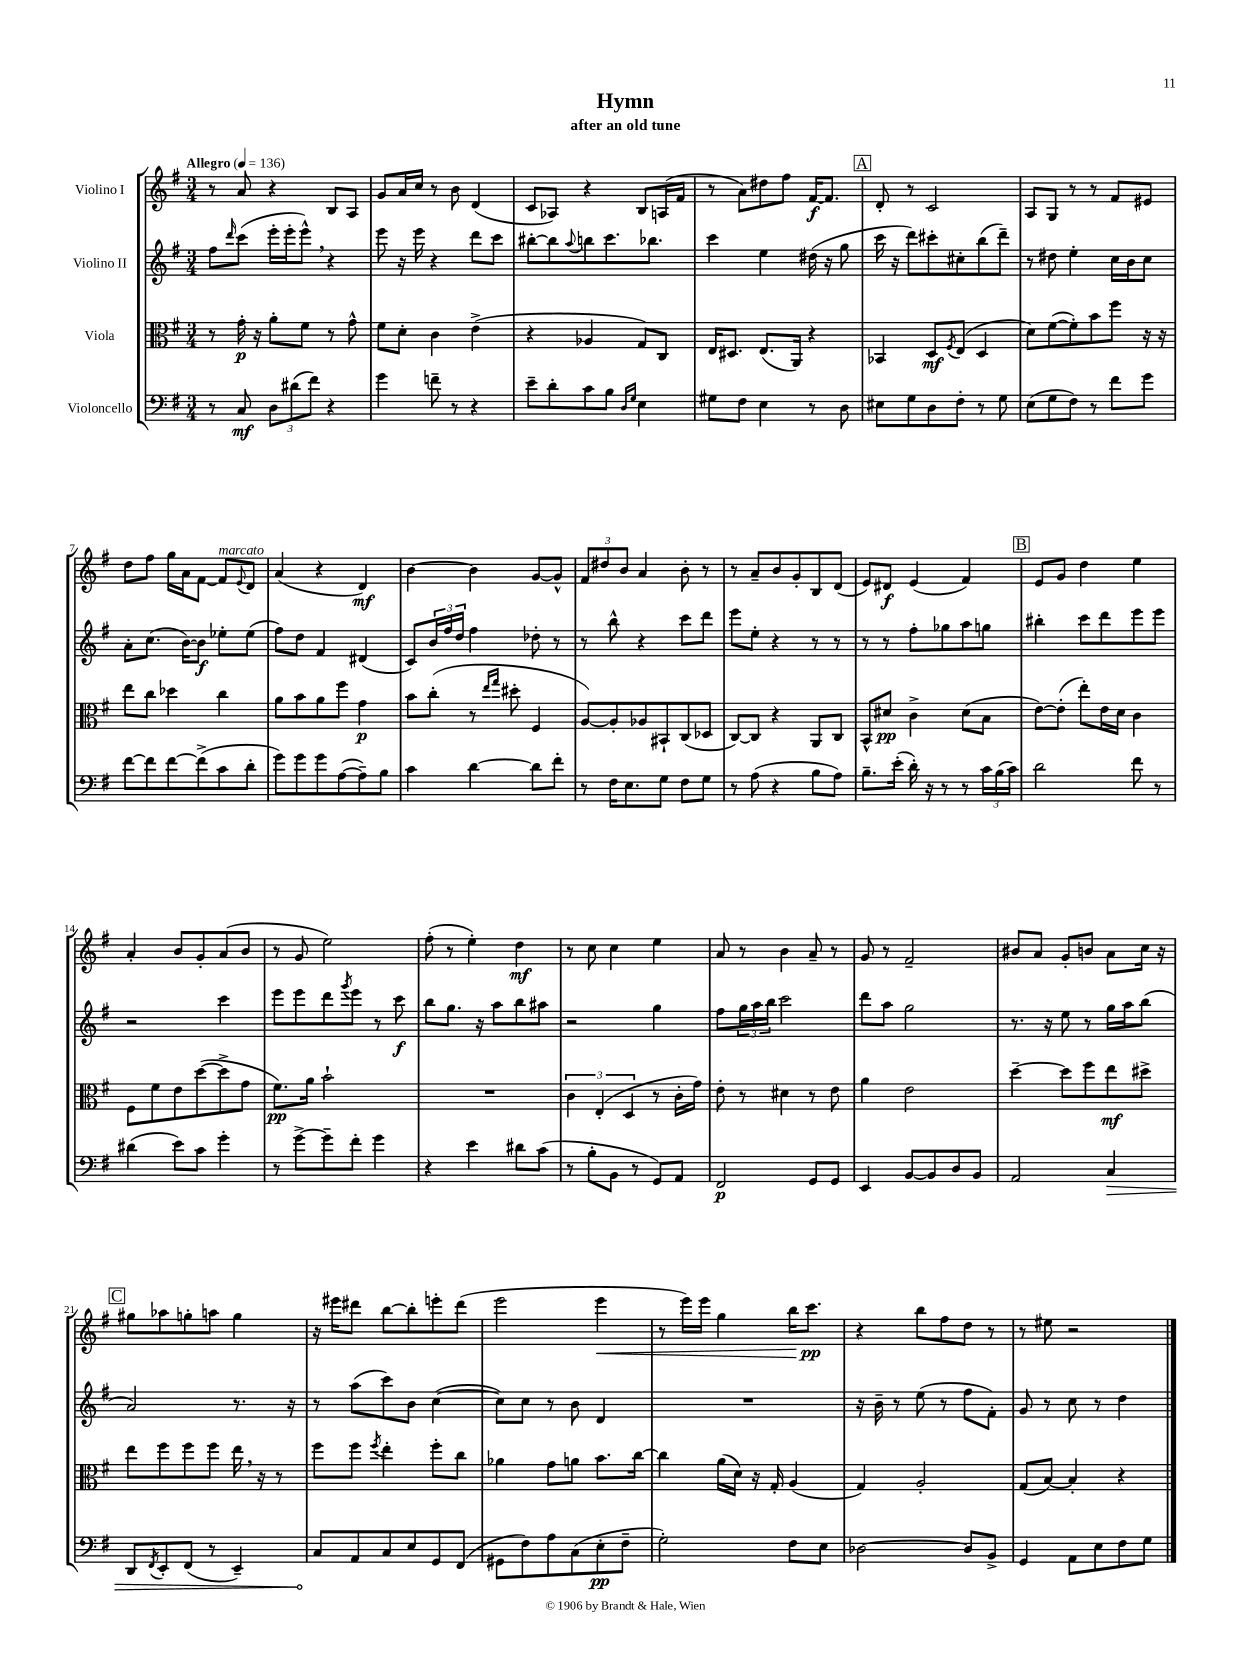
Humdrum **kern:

**kern	**kern	**kern	**kern
*staff4	*staff3	*staff2	*staff1
*clefF4	*clefC3	*clefG2	*clefG2
*k[f#]	*k[f#]	*k[f#]	*k[f#]
*M3/4	*M3/4	*M3/4	*M3/4
*MM136	*MM136	*MM136	*MM136
8r	8r	8ff#\L	8r
.	.	16qqddd/	.
8C/	16g'\	(8ccc\J	8a/
.	16r	.	.
12D\L	8a'\L	16eee'\LL	4r
.	.	16eee'\J	.
(12d#\	.	.	.
.	8f#\J	8eee^^\J)	.
12f#\J)	.	.	.
4r	8r	4r	8B/L
.	8g^^\	.	8A/J
=	=	=	=
4g\	8f#\L	8eee\	8g/L
.	8d'\J	16r	16a/L
.	.	16eee\	16cc/JJ
8f~\	4c\	4r	8r
8r	.	.	8b\
4r	(4e^\	8ddd\L	(4d/
.	.	8ccc\J	.
=	=	=	=
8e~\L	4r	[8bb#'\L	8c/L
8d'\	.	8bb#\]	8A-/J)
.	.	8qqaa/	.
8c\	4A-/	8bb\	4r
8B\J	.	8.ccc\	.
16qqD/LL	.	.	.
16qqG/JJ	.	.	.
4E\	8G/L)	.	8B/L
.	.	8.bb-\J	.
.	8C/J	.	(16A/L
.	.	.	16f#/JJ
=	=	=	=
8G#\L	16E/LK	4ccc\	8r
.	8.D#/J	.	.
8F#\J	.	.	8a\L)
4E\	(8.E/L	4ee\	8dd#\
.	.	.	8ff#\J
.	16AA/Jk)	.	.
8r	4r	(16dd#\	[16f#/LK
.	.	16r	8.f#/]J
8D\	.	8gg\	.
=	=	=	=
8E#\L	4BB-/	16ccc\	8d'/
.	.	16r	.
8G\	.	8ddd\L)	8r
8D\	8D/L	8ccc#'\	2c/
.	8qF#/	.	.
8F#'\J	(8E/J	8cc#'\	.
8r	4D/	(8bb\	.
8G\	.	8ddd~\J)	.
=	=	=	=
(8E\L	8d\L)	8r	8A/L
8G\	([8f#\	8dd#\	8G/J
8F#\J)	8f#'\])	4ee'\	8r
8r	8b\	.	8r
8f#\L	8ff#\J	16cc\LL	8f#/L
.	.	16b\J	.
8g\J	16r	8cc\J	8e#/J
.	16r	.	.
=	=	=	=
[8f#\L	8ee\L	8a'\L	8dd\L
8f#\]	8cc\J	(8.cc\J	8ff#\J
[8f#\	4dd-\	.	16gg\LL
.	.	[16b\LK)	16a\J
(8f#^\]	.	8b\]J	[8f#\J
8c\	4cc\	8ee-'\L	8f#/]L
.	.	.	8qqe/
8d'\J	.	(8ee-\J	8d/J
=	=	=	=
8g\L)	8a\L	8ff#\L)	(4a/
8g\	8b\	8dd\J	.
8g\	8a\	4f#/	4r
([8A\	8ff#\J	.	.
8A~\])	4g\	(4d#/	4d/)
8B\J	.	.	.
=	=	=	=
4c\	8b\L	8c/L)	[4b\
.	(8cc'\J	24b/L	.
.	.	24ff#/	.
.	.	24dd/JJ	.
[4d\	8r	4ff#\	4b\]
.	16qqee/LL	.	.
.	16qqgg/JJ	.	.
.	8dd#'\	.	.
8d\]L	4F#/	8dd-'\	[8g/L
8f#'\J	.	8r	8g^^/]J
=	=	=	=
8r	[8A/L)	8r	12f#/L
.	.	.	12dd#/
16F#\LK	8A'/]	8bb^^\	.
.	.	.	12b/J
8.E\	.	.	.
.	8A-/	4r	4a/
8G\J	8BB#`/	.	.
8F#\L	(8C/	8ccc\L	8b'\
8G\J	8D-/J	8ddd\J	8r
=	=	=	=
8r	[8C/L)	8eee\L	8r
(8A\	8C/]J	8ee'\J	8a~/L
4r	4r	4r	8b/
.	.	.	8g'/
8B\L	8AA/L	8r	8B/
8A\J)	8C/J	8r	(8d/J
=	=	=	=
8.B~\L	8BB^^/L	8r	8e/L)
.	8d#/J	8r	8d#/J
(16e'\Jk	.	.	.
16d'\)	4c^\	8ff#'\L	(4e/
16r	.	.	.
8r	.	8gg-\	.
8r	(8d#\L	8aa\	4f#/)
24c\LL	8B\J	8gg\J	.
(24B\	.	.	.
24c\JJ)	.	.	.
=	=	=	=
2d\	[8e\L)	4bb#'\	8e/L
.	(8e'\]J	.	8g/J
.	8ee'\L)	8ccc\L	4dd\
.	16e\L	8ddd\	.
.	16d\JJ	.	.
8f#\	4c\	8eee\	4ee\
8r	.	8eee\J	.
=	=	=	=
(4d#\	8F#\L	2r	4a'/
.	8f#\	.	.
8e\L)	8e\	.	8b/L
8c\J	([8dd\	.	8g'/
4g'\	8dd^\]	4ccc\	(8a/
.	8g\J	.	8b/J
=	=	=	=
8r	8.f#\L)	8eee\L	8r
[8g^\L	.	8eee\	8g/
.	16a\Jk	.	.
8g~\]	2b`\	8ddd\	2ee\)
.	.	8qggg/	.
8f#'\J	.	8eee\J	.
4g\	.	8r	.
.	.	8ccc\	.
=	=	=	=
4r	2.r	8bb\L	(8ff#'\
.	.	8.gg\J	8r
4e\	.	.	4ee'\)
.	.	16r	.
.	.	8aa\L	.
8d#\L	.	8bb\	4dd\
(8c\J	.	8aa#\J	.
=	=	=	=
8r	6c\	2r	8r
8B'\L	.	.	8cc\
.	(6E'/	.	.
8BB\J	.	.	4cc\
.	6D/	.	.
8r	.	.	.
8GG/L)	8r	4gg\	4ee\
8AA/J	16c'\LL	.	.
.	16g\JJ)	.	.
=	=	=	=
2FF#/	8e'\	8ff#\L	8a/
.	8r	24gg\L	8r
.	.	24aa\	.
.	.	24bb\JJ	.
.	4d#\	2ccc\	4b\
8GG/L	8r	.	8a~/
8GG/J	8e\	.	8r
=	=	=	=
4EE/	4a\	8ddd\L	8g/
.	.	8aa\J	8r
[8BB/L	2e\	2gg\	2f#~/
8BB/]	.	.	.
8D/	.	.	.
8BB/J	.	.	.
=	=	=	=
2AA/	[4dd~\	8.r	8b#/L
.	.	.	8a/J
.	.	16r	.
.	8dd\]L	8ee\	8g'/L
.	8ff#\	8r	8b/J
4C/	8ee\	16gg\LL	8a\L
.	.	16aa\J	.
.	8dd#^\J	(8bb\J	16cc\Jk
.	.	.	16r
=	=	=	=
8DD/L	8ee\L	2a/)	8gg#\L
8qFF#/	.	.	.
8EE'/	8ff#\	.	8aa-\
(8FF#/J	8ff#\	.	8gg'\
8r	8ff#\J	.	8aa\J
4EE~/)	16ee\	8.r	4gg\
.	16r	.	.
.	8r	.	.
.	.	16r	.
=	=	=	=
8C/L	8ff#\L	8r	16r
.	.	.	16eee#\LK
8AA/	8ff#\J	(8aa\L	8ddd#\J
.	8qff#/	.	.
8C/	4ee'\	8ccc\)	[8bb\L
8E/	.	8b\J	8bb'\]
8GG/	8ff#'\L	([4cc\	8eee'\
(8FF#/J	8cc\J	.	(8ddd#\J
=	=	=	=
8GG#\L	4a-\	8cc\]L)	2eee\
8F#\)	.	8cc\J	.
8A\	8g\L	8r	.
(8C\	8a\J	8b\	.
8E'\	8.b\L	4d/	4eee\
8F#~\J	.	.	.
.	[16cc\Jk	.	.
=	=	=	=
2G'\)	4cc\]	2.r	8r
.	.	.	16eee\LL)
.	.	.	16eee\JJ
.	(16a\LL	.	4gg\
.	16d\JJ)	.	.
.	16r	.	.
.	16G'/	.	.
8F#\L	(4A/	.	16bb\LK
.	.	.	8.ccc\J
8E\J	.	.	.
=	=	=	=
[2D-\	4G/)	16r	4r
.	.	16b~\	.
.	.	8r	.
.	2A'/	(8ee\	8bb\L
.	.	8r	8ff#\
8D-/]L	.	8ff#\L	8dd\J
8BB^/J	.	8f#'\J)	8r
=	=	=	=
4GG/	(8G/L	8g/	8r
.	[8B/J)	8r	8ee#\
8AA\L	4B'/]	8cc\	2r
8E\	.	8r	.
8F#\	4r	4dd\	.
8G\J	.	.	.
==	==	==	==
*-	*-	*-	*-
